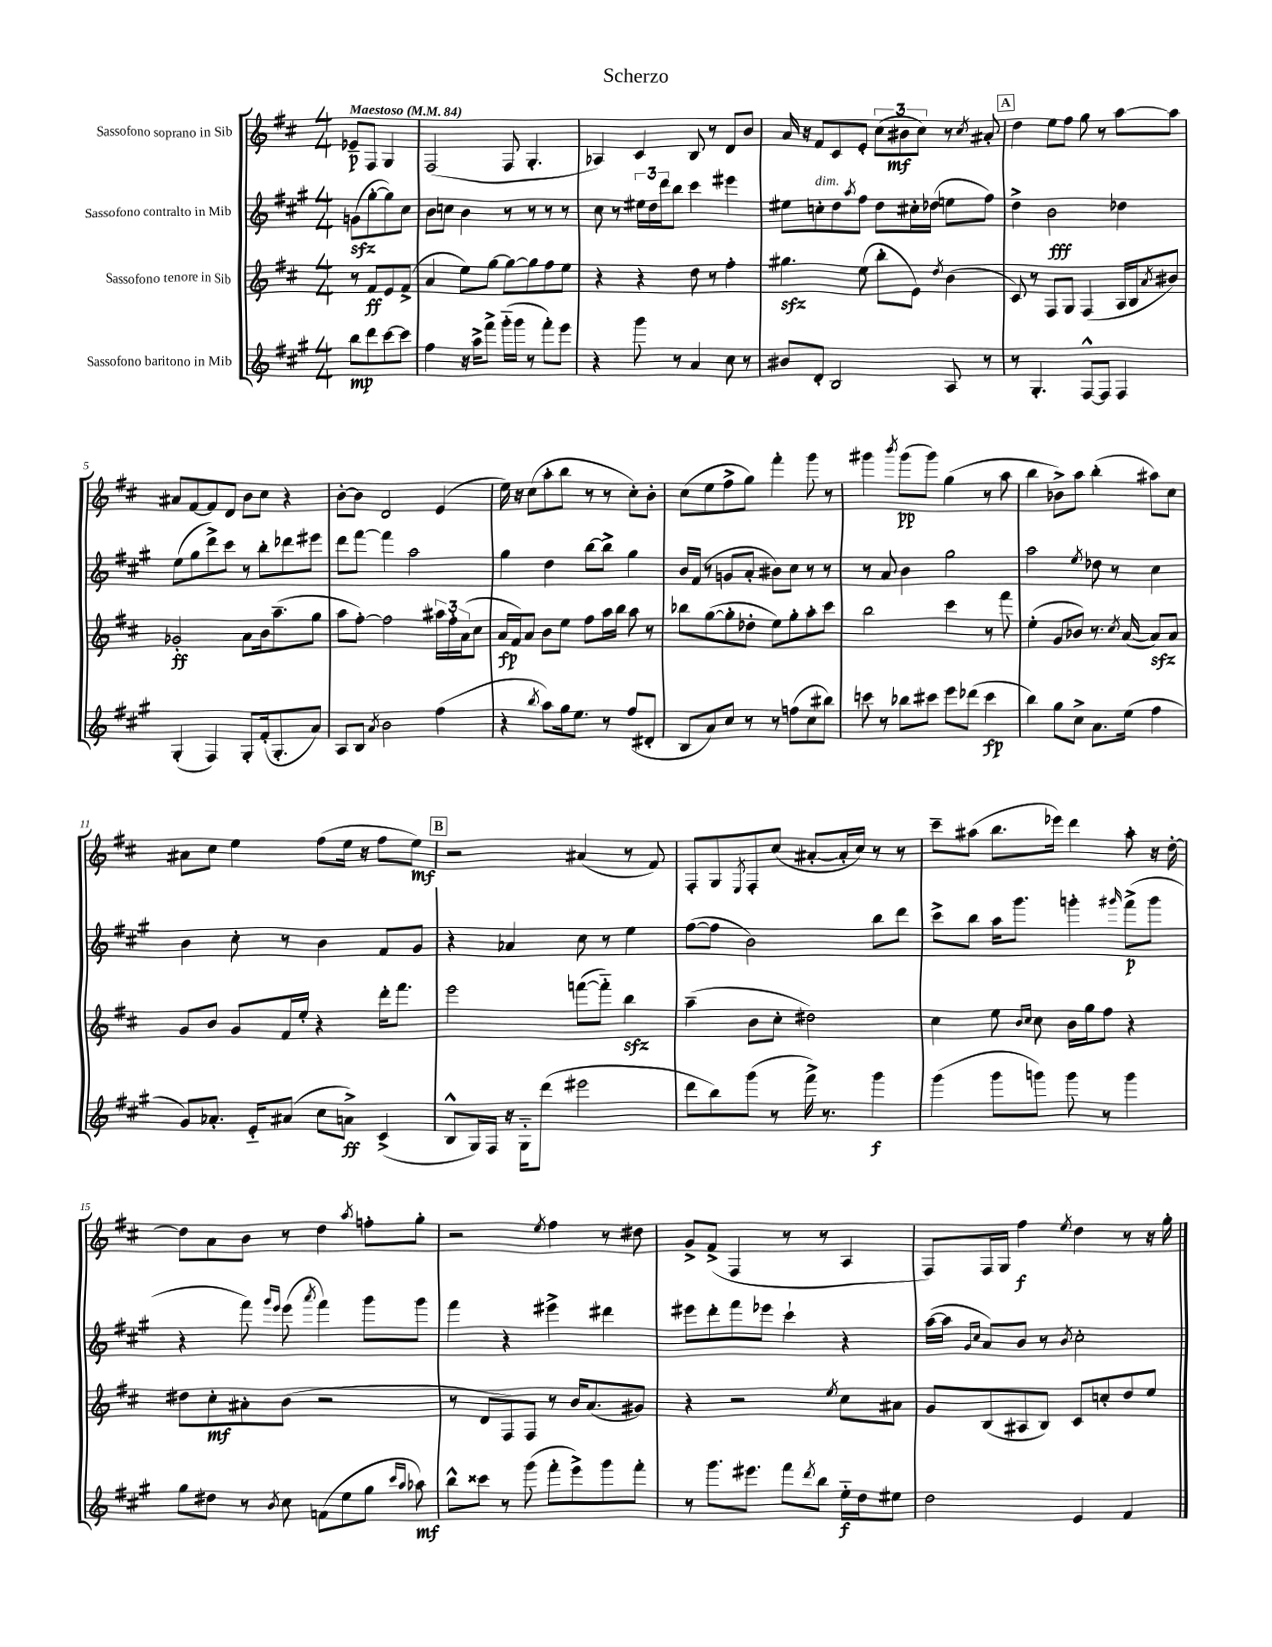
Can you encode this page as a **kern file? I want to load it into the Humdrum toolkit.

**kern	**dynam	**kern	**dynam	**kern	**dynam	**kern	**dynam
*part4	*part4	*part3	*part3	*part2	*part2	*part1	*part1
*staff4	*staff4	*staff3	*staff3	*staff2	*staff2	*staff1	*staff1
*I"Sassofono baritono in Mib	*	*I"Sassofono tenore in Sib	*	*I"Sassofono contralto in Mib	*	*I"Sassofono soprano in Sib	*
*clefG2	*	*clefG2	*	*clefG2	*	*clefG2	*
*k[f#c#g#]	*	*k[f#c#]	*	*k[f#c#g#]	*	*k[f#c#]	*
*M4/4	*	*M4/4	*	*M4/4	*	*M4/4	*
*MM84	*	*MM84	*	*MM84	*	*MM84	*
=	=	=	=	=	=	=	=
!	!	!	!	!	!	!LO:TX:a:B:t=Maestoso	!
8bb\L	mp	8r	.	(8gnzz\L	.	8e-X~/L	p
8ddd\	.	8f#/L	ff	[8gg#'\	.	8F#/J	.
[8ccc#\	.	8e/	.	8gg#\])	.	4G/	.
8ccc#\J]	.	(8f#^/J	.	8cc#\J	.	.	.
=1	=1	=1	=1	=1	=1	=1	=1
4ff#\	.	4a/	.	8b\L	.	(2F#/	.
.	.	.	.	8ccn\J	.	.	.
16r	.	8ee\L)	.	4b\	.	.	.
16aa^\KL	.	.	.	.	.	.	.
8fff#^\J	.	[8gg\J	.	.	.	.	.
(16ggg#\LL	.	8gg\L_	.	8r	.	8F#/	.
16ggg#\JJ	.	.	.	.	.	.	.
8r	.	8gg\]	.	8r	.	4.G'/	.
8fff#'\L)	.	8ff#\	.	8r	.	.	.
8eee\J	.	8ee\J	.	8r	.	.	.
=2	=2	=2	=2	=2	=2	=2	=2
4r	.	4r	.	8cc#\	.	4A-X/)	.
.	.	.	.	8r	.	.	.
8ggg#\	.	4r	.	24ee#X\LL	.	4c#/	.
.	.	.	.	24dd\	.	.	.
.	.	.	.	24ddd\J	.	.	.
8r	.	.	.	8bb\J	.	.	.
4a/	.	8dd\	.	4ccc#\	.	8B/	.
.	.	8r	.	.	.	8r	.
8cc#\	.	4ff#'\	.	4eee#X\	.	8d/L	.
8r	.	.	.	.	.	8b/J	.
=3	=3	=3	=3	=3	=3	=3	=3
8b#X/L	.	4.gg#Xzz\	.	8ee#X\L	.	16a/	.
.	.	.	.	.	.	16r	.
!	!	!	!	!LO:TX:a:i:t=dim.	!	!	!
8d'/J	.	.	.	8ccn'\	.	8f#/L	.
2B/	.	.	.	8dd\	.	8c#/	.
.	.	.	.	8qaa/	.	.	.
.	.	(8ee\	.	8ff#\J	.	8e'/J	.
.	.	8bb'\L	.	8dd\L	.	(12cc#\L	.
.	.	.	.	.	.	12b#X\	mf
.	.	8e\J)	.	16cc#X'\L	.	.	.
.	.	.	.	.	.	12cc#\J)	.
.	.	.	.	(16dd-X\JJ	.	.	.
.	.	8qdd/	.	.	.	.	.
8A/	.	(4b\	.	8een\L	.	8r	.
.	.	.	.	.	.	8qcc#/	.
8r	.	.	.	8ff#\J)	.	8a#X'/	.
!!LO:REH:place=s1:t=A
=4	=4	=4	=4	=4	=4	=4	=4
8r	.	8c#/)	.	4dd^\	.	4dd\	.
4.G#'/	.	8r	.	.	.	.	.
.	.	8F#/L	.	2b\	fff	8ee\L	.
.	.	8G/J	.	.	.	8ff#\J	.
[8F#^^/L	.	(4F#/	.	.	.	8gg\	.
8F#/J]	.	.	.	.	.	8r	.
4F#/	.	16A/LL	.	4dd-X\	.	[8aa\L	.
.	.	16B/J	.	.	.	.	.
.	.	8qa/	.	.	.	.	.
.	.	8b#X/J)	.	.	.	8aa\J]	.
!!LO:LB:g=z
=5	=5	=5	=5	=5	=5	=5	=5
(4G#'/	.	2g-X'/	ff	(8ee\L	.	8a#X/L	.
.	.	.	.	8gg#\	.	[8f#/	.
4F#/)	.	.	.	8ddd^\)	.	8f#/]	.
.	.	.	.	8ccc#\J	.	8d/J	.
8G#'/L	.	8a\L	.	8r	.	8b\L	.
(16f#'/k	.	16b\k	.	8bb'\L	.	8cc#\J	.
8.G#'/	.	(8.aa~\	.	.	.	.	.
.	.	.	.	8ddd-X\	.	4r	.
8a/J)	.	8gg\J	.	8eee#X\J	.	.	.
=6	=6	=6	=6	=6	=6	=6	=6
8A/L	.	8aa\L	.	8ddd\L	.	[8b'\L	.
8B/J	.	[8ff#'\J)	.	[8fff#\J	.	8b\J]	.
8qa/	.	.	.	.	.	.	.
2b\	.	2ff#\]	.	4fff#\]	.	2d/	.
.	.	.	.	2aa\	.	.	.
(4ff#\	.	24aa#X\LL	.	.	.	(4e/	.
.	.	24ff#'\	.	.	.	.	.
.	.	(24a\J	.	.	.	.	.
.	.	8cc#\J	.	.	.	.	.
=7	=7	=7	=7	=7	=7	=7	=7
4r	.	16a/LL	fp	4gg#\	.	16ee\)	.
.	.	16f#/J)	.	.	.	16r	.
.	.	8a/J	.	.	.	(8cc#\L	.
8qbb/	.	.	.	.	.	.	.
8aa\L)	.	8b\L	.	4dd\	.	8aa'\	.
16gg#\k	.	8ee\J	.	.	.	8bb\J	.
8.ee\J	.	.	.	.	.	.	.
.	.	8ff#\L	.	[8bb\L	.	8r	.
8r	.	16aa\L	.	8bb^\J]	.	8r	.
.	.	16bb\JJ	.	.	.	.	.
(8ff#/L	.	8aa\	.	4gg#\	.	8cc#'\L)	.
8d#X'/J	.	8r	.	.	.	8b'\J	.
=8	=8	=8	=8	=8	=8	=8	=8
8B/L	.	8bb-X\L	.	16b/LL	.	(8cc#\L	.
.	.	.	.	(16f#/JJ	.	.	.
8a/)	.	([8gg\	.	8r	.	8ee\	.
8cc#/J	.	8gg'\]	.	8gn/L	.	8ff#^\	.
8r	.	8dd-X'\J	.	8a'/J	.	8gg\J)	.
8r	.	8ee\L)	.	8b#X\L)	.	4fff#'\	.
(8ffn\L	.	8gg'\	.	8cc#\J	.	.	.
8cc#\	.	8aa'\	.	8r	.	8ggg\	.
8bb#X\J)	.	8ccc#\J	.	8r	.	8r	.
=9	=9	=9	=9	=9	=9	=9	=9
8cccn\	.	2bb\	.	8r	.	4ggg#X\	.
8r	.	.	.	8a/	.	.	.
.	.	.	.	.	.	8qbbb/	.
8bb-X\L	.	.	.	4b\	.	(8ggg#\L	pp
8ccc#X\J	.	.	.	.	.	8ggg#\J)	.
8eee\L	.	4ccc#\	.	2gg#\	.	(4gg\	.
(8ddd-X\J	.	.	.	.	.	.	.
4ccc#\	fp	8r	.	.	.	8r	.
.	.	8fff#\	.	.	.	8aa\	.
=10	=10	=10	=10	=10	=10	=10	=10
4bb\)	.	(4ee'\	.	2aa\	.	4bb\	.
8gg#\L	.	8g/L	.	.	.	8b-X^\L)	.
8cc#^\J	.	8b-X/J)	.	.	.	8aa\J	.
.	.	.	.	8qee/	.	.	.
8.a\L	.	8.r	.	8dd-X\	.	(4bb'\	.
.	.	.	.	8r	.	.	.
.	.	8qcc#/	.	.	.	.	.
(16ee\Jk	.	([16a/	.	.	.	.	.
4ff#\	.	8azz/L])	.	4cc#\	.	8aa#X\L)	.
.	.	8a/J	.	.	.	8cc#\J	.
!!LO:LB:g=z
=11	=11	=11	=11	=11	=11	=11	=11
8g#/L)	.	8g/L	.	4b\	.	8a#X\L	.
8.a-X'/J	.	8b/J	.	.	.	8cc#\J	.
.	.	8g/L	.	8cc#'\	.	4ee\	.
16e/KL	.	.	.	.	.	.	.
(8a#X/J	.	16f#/L	.	8r	.	.	.
.	.	16ee'/JJ	.	.	.	.	.
8cc#\L	.	4r	.	4b\	.	(8ff#\L	.
8an^\J)	ff	.	.	.	.	16ee\Jk	.
.	.	.	.	.	.	16r	.
(4c#^/	.	16ddd'\KL	.	8f#/L	.	8ff#\L	.
.	.	8.fff#\J	.	.	.	.	.
.	.	.	.	8g#/J	.	8ee\J)	mf
!!LO:REH:place=s1:t=B
=12	=12	=12	=12	=12	=12	=12	=12
8B^^/L	.	2eee\	.	4r	.	2r	.
16G#/L)	.	.	.	.	.	.	.
16F#/JJ	.	.	.	.	.	.	.
16r	.	.	.	4a-X/	.	.	.
16G#\KL	.	.	.	.	.	.	.
(8ddd\J	.	.	.	.	.	.	.
2eee#X\	.	([8fffn\L	.	8cc#\	.	(4a#X/	.
.	.	8fff\J])	.	8r	.	.	.
.	.	4bbzz\	.	4ee\	.	8r	.
.	.	.	.	.	.	8f#/)	.
=13	=13	=13	=13	=13	=13	=13	=13
8ddd\L	.	(4aa~\	.	([8ff#\L	.	8F#'/L	.
8bb\)	.	.	.	8ff#\J]	.	8G/	.
.	.	.	.	.	.	8qE/	.
(8ggg#\J	.	8b\L	.	2b\)	.	8F#'/	.
8r	.	8cc#'\J	.	.	.	(8cc#/J	.
16fff#^\)	.	2dd#X\)	.	.	.	[8a#X'/L	.
8.r	.	.	.	.	.	.	.
.	.	.	.	.	.	16a#'/L]	.
.	.	.	.	.	.	16cc#/JJ)	.
4ggg#\	f	.	.	8bb\L	.	8r	.
.	.	.	.	8ddd\J	.	8r	.
=14	=14	=14	=14	=14	=14	=14	=14
(4ggg#\	.	4cc#\	.	8ccc#^\L	.	8ccc#~\L	.
.	.	.	.	8bb\J	.	(8aa#X\J	.
8ggg#\L	.	8ee\	.	16aa\KL	.	8.bb\L	.
.	.	.	.	8.ggg#\J	.	.	.
.	.	16qqb/LL	.	.	.	.	.
.	.	16qqcc#/JJ	.	.	.	.	.
8gggn\J)	.	8cc#\	.	.	.	.	.
.	.	.	.	.	.	16eee-X\Jk)	.
8ggg\	.	16b\LL	.	4gggn'\	.	4ddd\	.
.	.	16gg\J	.	.	.	.	.
8r	.	8ff#\J	.	.	.	.	.
.	.	.	.	16qqggg#X/	.	.	.
4ggg\	.	4r	.	(8fff#^\L	p	8aa#'\	.
.	.	.	.	8ggg#\J	.	16r	.
.	.	.	.	.	.	[16dd'\	.
!!LO:LB:g=z
=15	=15	=15	=15	=15	=15	=15	=15
8gg#\L	.	8dd#X\L	.	4r	.	8dd\L]	.
8dd#X\J	.	8cc#'\	mf	.	.	8a\	.
8r	.	8a#X'\	.	8fff#\)	.	8b\J	.
.	.	.	.	16qqggg#/LL	.	.	.
8qb/	.	.	.	16qqeee/JJ	.	.	.
8cc#\	.	(8b\J	.	(8eee\	.	8r	.
.	.	.	.	8qaaa/	.	.	.
(8fn\L	.	2r	.	4fff#\)	.	4dd\	.
8ee\	.	.	.	.	.	.	.
.	.	.	.	.	.	8qaa/	.
8gg#\J	.	.	.	8ggg#\L	.	8ffn'\L	.
16qqccc#/LL	.	.	.	.	.	.	.
16qqaa/JJ	.	.	.	.	.	.	.
8aa-X\)	mf	.	.	8ggg#\J	.	8gg'\J	.
=16	=16	=16	=16	=16	=16	=16	=16
8bb^^\L	.	8r	.	4fff#\	.	2r	.
8ccc##X\J	.	8d/L	.	.	.	.	.
8r	.	8F#/)	.	4r	.	.	.
(8ggg#\	.	8F#/J	.	.	.	.	.
.	.	.	.	.	.	8qee/	.
8fff#'\L	.	8r	.	4eee#X^\	.	4ff#\	.
8eee^\)	.	16b/KL	.	.	.	.	.
.	.	(8.a/	.	.	.	.	.
8ggg#\	.	.	.	4ddd#X\	.	8r	.
8fff#'\J	.	8g#X/J)	.	.	.	8dd#X\	.
=17	=17	=17	=17	=17	=17	=17	=17
8r	.	4r	.	8eee#X\L	.	8g^/L	.
8.ggg#\L	.	.	.	8ddd'\	.	(8f#^/J	.
.	.	2r	.	8fff#\	.	4F#/	.
8.eee#X\J	.	.	.	.	.	.	.
.	.	.	.	8eee-X\J	.	.	.
8fff#\L	.	.	.	4ccc#`\	.	8r	.
8qddd/	.	.	.	.	.	.	.
8bb\J	.	.	.	.	.	8r	.
.	.	8qee/	.	.	.	.	.
16ee\LL	f	8cc#\L	.	4r	.	4A/	.
16dd\J	.	.	.	.	.	.	.
8ee#X\J	.	8a#X\J	.	.	.	.	.
=18	=18	=18	=18	=18	=18	=18	=18
2dd\	.	8g/L	.	([16aa\LL	.	8F#/L)	.
.	.	.	.	16aa\JJ]	.	.	.
.	.	.	.	16qqg#/LL	.	.	.
.	.	.	.	16qqcc#/JJ	.	.	.
.	.	(8B/	.	8a/L)	.	16F#/L	.
.	.	.	.	.	.	16G/JJ	.
.	.	8A#X/	.	8b/J	.	4ff#\	f
.	.	8B/J)	.	8r	.	.	.
.	.	.	.	8qb/	.	8qee/	.
4e/	.	8c#/L	.	2cc#'\	.	4dd\	.
.	.	8ccn'/	.	.	.	.	.
4f#/	.	8dd/	.	.	.	8r	.
.	.	8ee/J	.	.	.	16r	.
.	.	.	.	.	.	16gg'\	.
==	==	==	==	==	==	==	==
*-	*-	*-	*-	*-	*-	*-	*-
